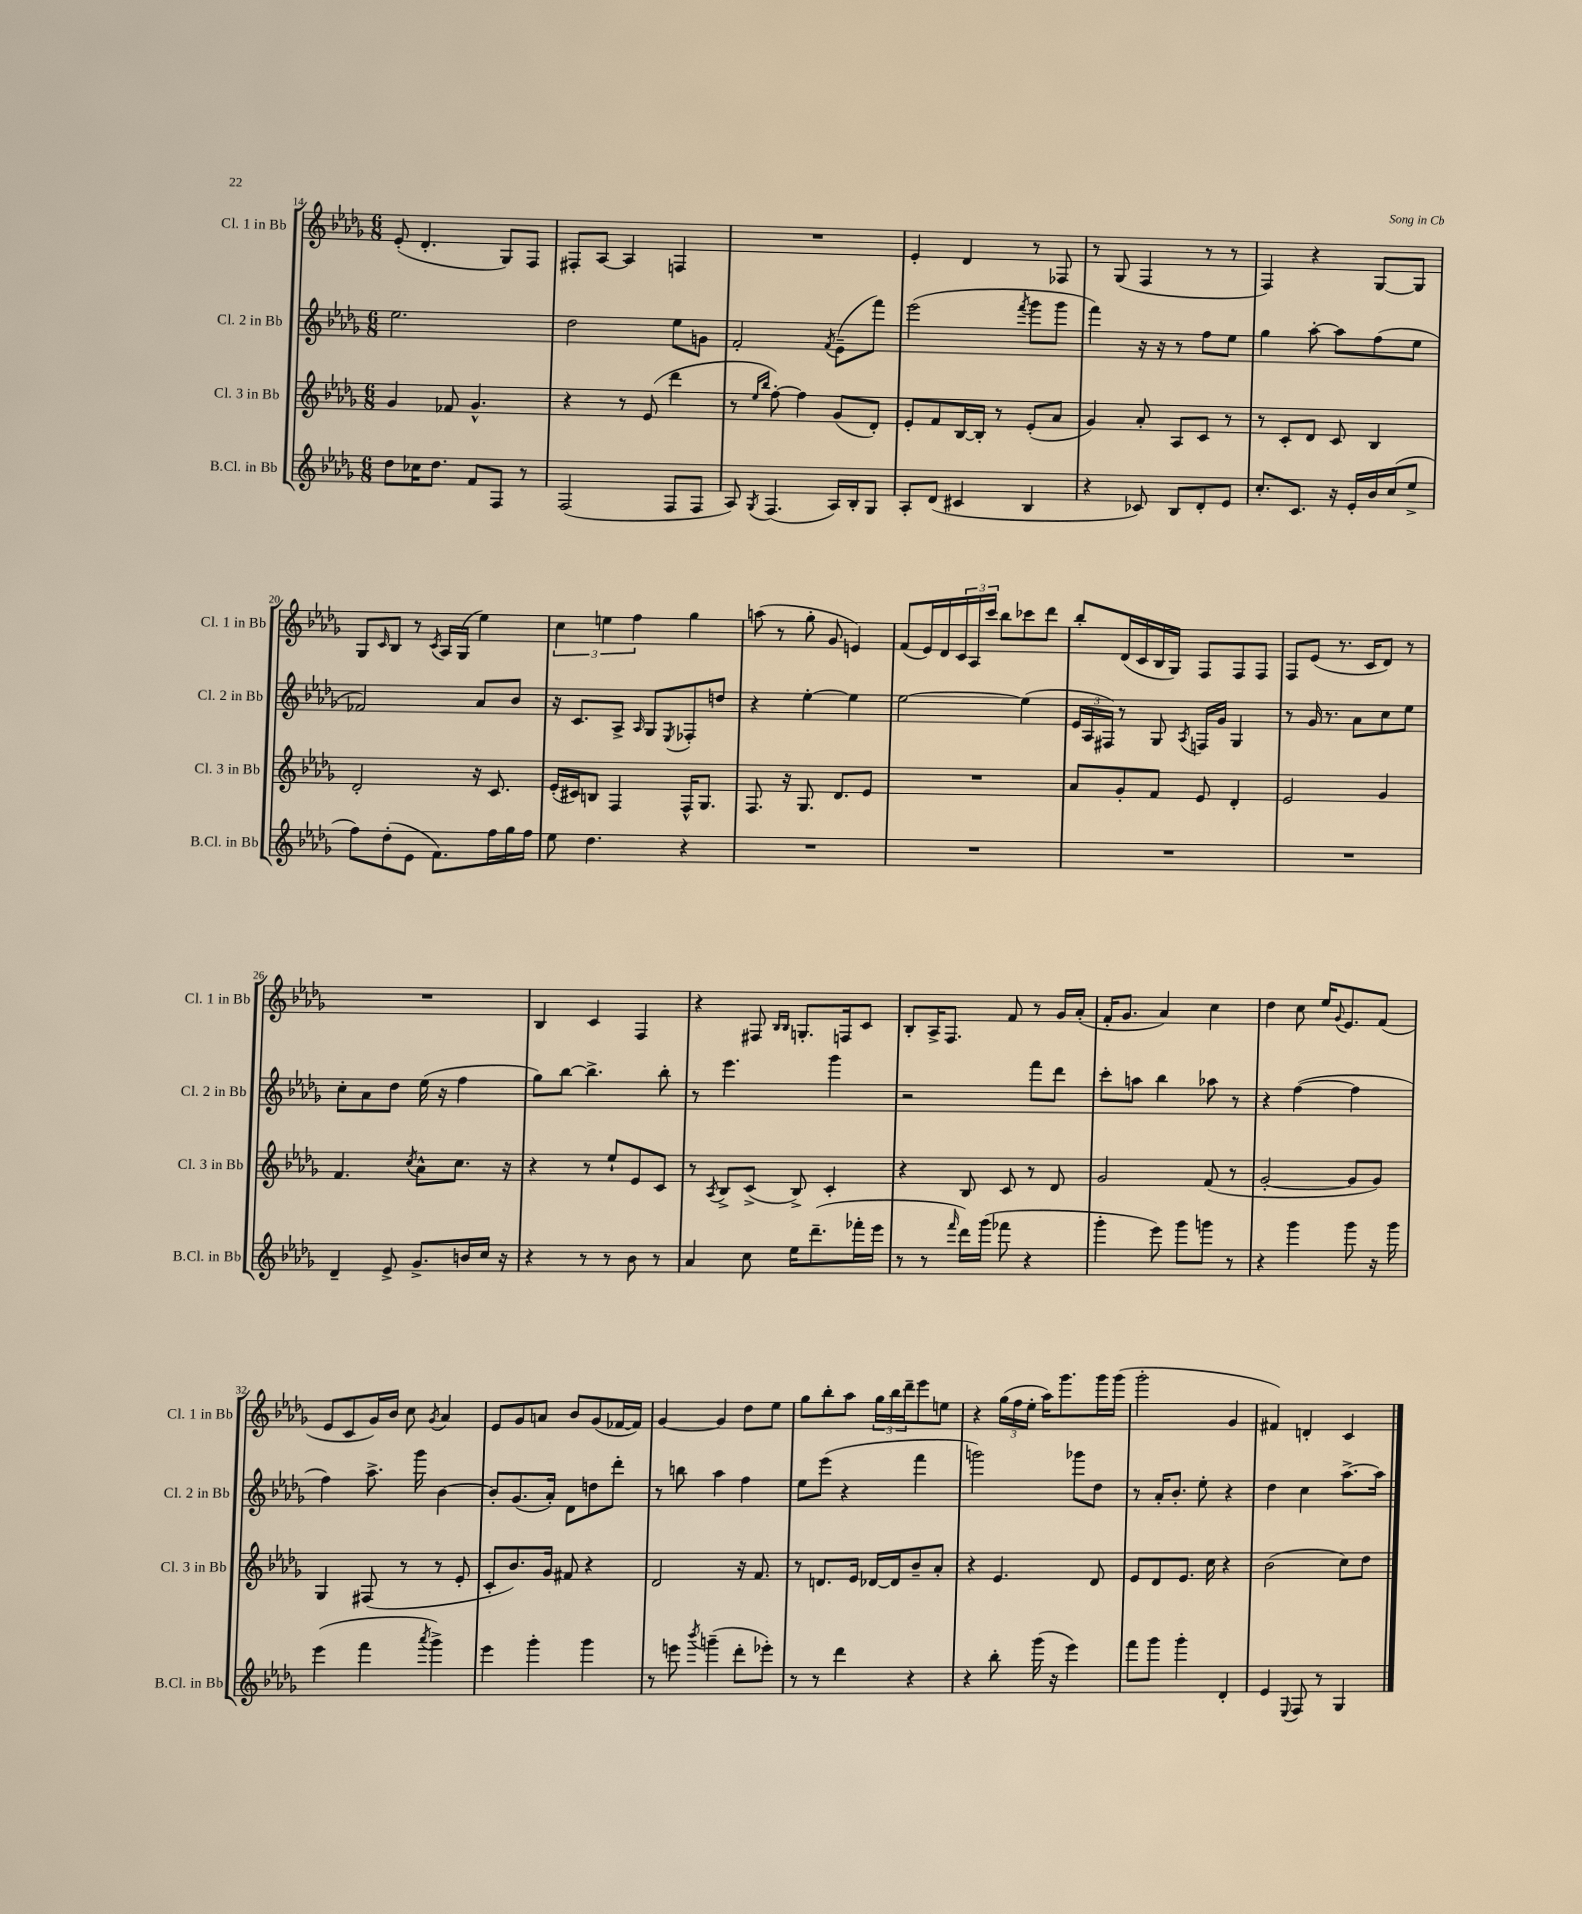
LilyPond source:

<<
\new StaffGroup <<
\new Staff = "s0" \with { instrumentName = "Cl. 1 in Bb" shortInstrumentName = "Cl. 1 in Bb" } {
    \clef treble \key des \major \numericTimeSignature \time 6/8
    ees'8-.( des'4.-. ges8) f8 |
    fis8-. aes8~ aes4 f4 |
    R2. |
    ees'4-. des'4 r8 fes8 |
    r8 ges8( f4 r8 r8 |
    f4) r4 ges8~ ges8 |
    ges8 \grace { c'16 } bes8 r8 \acciaccatura { c'8 } aes16 ges16( ees''4) |
    \tuplet 3/2 { c''4 e''4 f''4 } ges''4 |
    a''8( r8 ges''8-. ges'8 e'4) |
    f'8( ees'16) des'16 \tuplet 3/2 { c'16 aes16 c'''16 } bes''8 ces'''8 des'''8 |
    bes''8-. des'16( c'16 bes16 ges16) f8 f8 f8 |
    f8 ees'8( r8. c'16 des'8) r8 |
    R2. |
    bes4 c'4 f4 |
    r4 fis8 \grace { bes16 bes16 } g8.-. f16 c'8 |
    bes8-. aes16-> f8. f'8 r8 ges'16 aes'16-.( |
    f'16-. ges'8. aes'4) c''4 |
    des''4 c''8 ees''16 \appoggiatura { ges'8 } ees'8. f'8( |
    ees'8 c'8 ges'16) bes'16 c''8 \acciaccatura { ges'8 } aes'4 |
    ees'8 ges'8 a'8 bes'8 ges'8( fes'16~ fes'16) |
    ges'4~ ges'4 des''8 ees''8 |
    ges''8 bes''8-. aes''8 \tuplet 3/2 { ges''16 bes''16 des'''16-- } ees'''8 e''8 |
    r4 \tuplet 3/2 { ges''16( f''16 ees''16-. } aes''16) ges'''8. ges'''16 ges'''16( |
    ges'''2-. ges'4 |
    fis'4) d'4-. c'4 \bar "|." |
}
\new Staff = "s1" \with { instrumentName = "Cl. 2 in Bb" shortInstrumentName = "Cl. 2 in Bb" } {
    \clef treble \key des \major \numericTimeSignature \time 6/8
    ees''2. |
    des''2 ees''8 g'8 |
    f'2-. \acciaccatura { f'8 } ees'8--( f'''8) |
    ees'''2( \acciaccatura { f'''8 } ges'''8 ges'''8 |
    f'''4) r16 r16 r8 f''8 ees''8 |
    ges''4 aes''8~-. aes''8 f''8( ees''8 |
    fes'2) aes'8 bes'8 |
    r16 c'8. aes8-> \grace { aes16 } ges8 \acciaccatura { ees8 } fes8-. d''8 |
    r4 ees''4~-. ees''4 |
    ees''2~ ees''4( |
    \tuplet 3/2 { ees'16 aes16 fis16) } r8 ges8 \acciaccatura { aes8 } f16 ges'16 ges4 |
    r8 ges'16 r8. aes'8 c''8 ees''8 |
    c''8-. aes'8 des''8 ees''16( r16 f''4 |
    ges''8) bes''8~ bes''4.-> bes''8-. |
    r8 ees'''4. ges'''4 |
    r2 f'''8 des'''8 |
    c'''8-. a''8 bes''4 aes''8 r8 |
    r4 f''4~( f''4 |
    f''4) aes''8.-> ges'''16 bes'4~ |
    bes'8-. ges'8.( aes'16-.) des'8 d''8 des'''8-. |
    r8 b''8 aes''4 f''4 |
    ees''8 ees'''8( r4 f'''4 |
    g'''2) ges'''8 des''8 |
    r8 aes'16-. bes'8.-. ees''8-. r4 |
    des''4 c''4 aes''8.~-> aes''16 \bar "|." |
}
\new Staff = "s2" \with { instrumentName = "Cl. 3 in Bb" shortInstrumentName = "Cl. 3 in Bb" } {
    \clef treble \key des \major \numericTimeSignature \time 6/8
    ges'4 fes'8 ges'4.-^ |
    r4 r8 ees'8( des'''4 |
    r8 \grace { ees''16 bes''16 } f''8~-.) f''4 ges'8( des'8-.) |
    ees'8-. f'8 bes16~ bes16-. r8 ees'8-.( aes'8 |
    ges'4) aes'8-. aes8 c'8 r8 |
    r8 c'8-. des'8 c'8 bes4 |
    des'2-. r16 c'8. |
    ees'16-.( cis'16) b8 f4 f16-^ ges8. |
    f8. r16 ges8. des'8. ees'8 |
    R2. |
    aes'8 ges'8-. f'8 ees'8 des'4-. |
    ees'2 ges'4 |
    f'4. \acciaccatura { c''8 } aes'8-^ c''8. r16 |
    r4 r8 ees''8-! ees'8 c'8 |
    r8 \acciaccatura { aes8 } bes8-> c'8->( bes8->) c'4-. |
    r4 bes8 c'8 r8 des'8 |
    ges'2 f'8( r8 |
    ges'2~-. ges'8 ges'8) |
    ges4 fis8( r8 r8 ees'8-. |
    c'8-. bes'8.) ges'16 fis'8 r4 |
    des'2 r16 f'8. |
    r8 d'8. ees'16 des'16~ des'16 bes'8-- aes'8-. |
    r4 ees'4. des'8 |
    ees'8 des'8 ees'8. c''16 r4 |
    bes'2( c''8) des''8 \bar "|." |
}
\new Staff = "s3" \with { instrumentName = "B.Cl. in Bb" shortInstrumentName = "B.Cl. in Bb" } {
    \clef treble \key des \major \numericTimeSignature \time 6/8
    des''8 ces''16 des''8. f'8 f8 r8 |
    f2( f8 f8 |
    aes8) \acciaccatura { ges8 } f4.( aes16) bes16-. ges8 |
    aes8-. des'8( cis'4 bes4 |
    r4 ces'8) bes8 des'8-. ees'8 |
    c''8.-. c'8. r16 ees'16-. bes'16 c''16( ees''8-> |
    f''8) des''8-.( ees'8 f'8.) f''16 ges''16 f''16 |
    ees''8 des''4. r4 |
    R2. |
    R2. |
    R2. |
    R2. |
    des'4-- ees'8-> ges'8.-> b'16 c''16 r16 |
    r4 r8 r8 bes'8 r8 |
    aes'4 c''8 ees''16 des'''8.--( fes'''16-. ees'''16 |
    r8 r8 \grace { f'''16 } des'''16) ges'''16( fes'''8 r4 |
    ges'''4-. ees'''8) ges'''8 g'''8 r8 |
    r4 ges'''4 ges'''8 r16 ges'''16 |
    ees'''4( f'''4 \acciaccatura { aes'''8 } ges'''4->) |
    ees'''4 ges'''4-. ges'''4 |
    r8 e'''8 \acciaccatura { bes'''8 } g'''4--( des'''8-. ees'''8-.) |
    r8 r8 des'''4 r4 |
    r4 bes''8-. ges'''16( r16 ees'''4) |
    f'''8 ges'''8 ges'''4-. des'4-. |
    ees'4 \appoggiatura { ees8 } f8 r8 ges4 \bar "|." |
}
>>
>>
\layout { \context { \Score currentBarNumber = #14 } }
